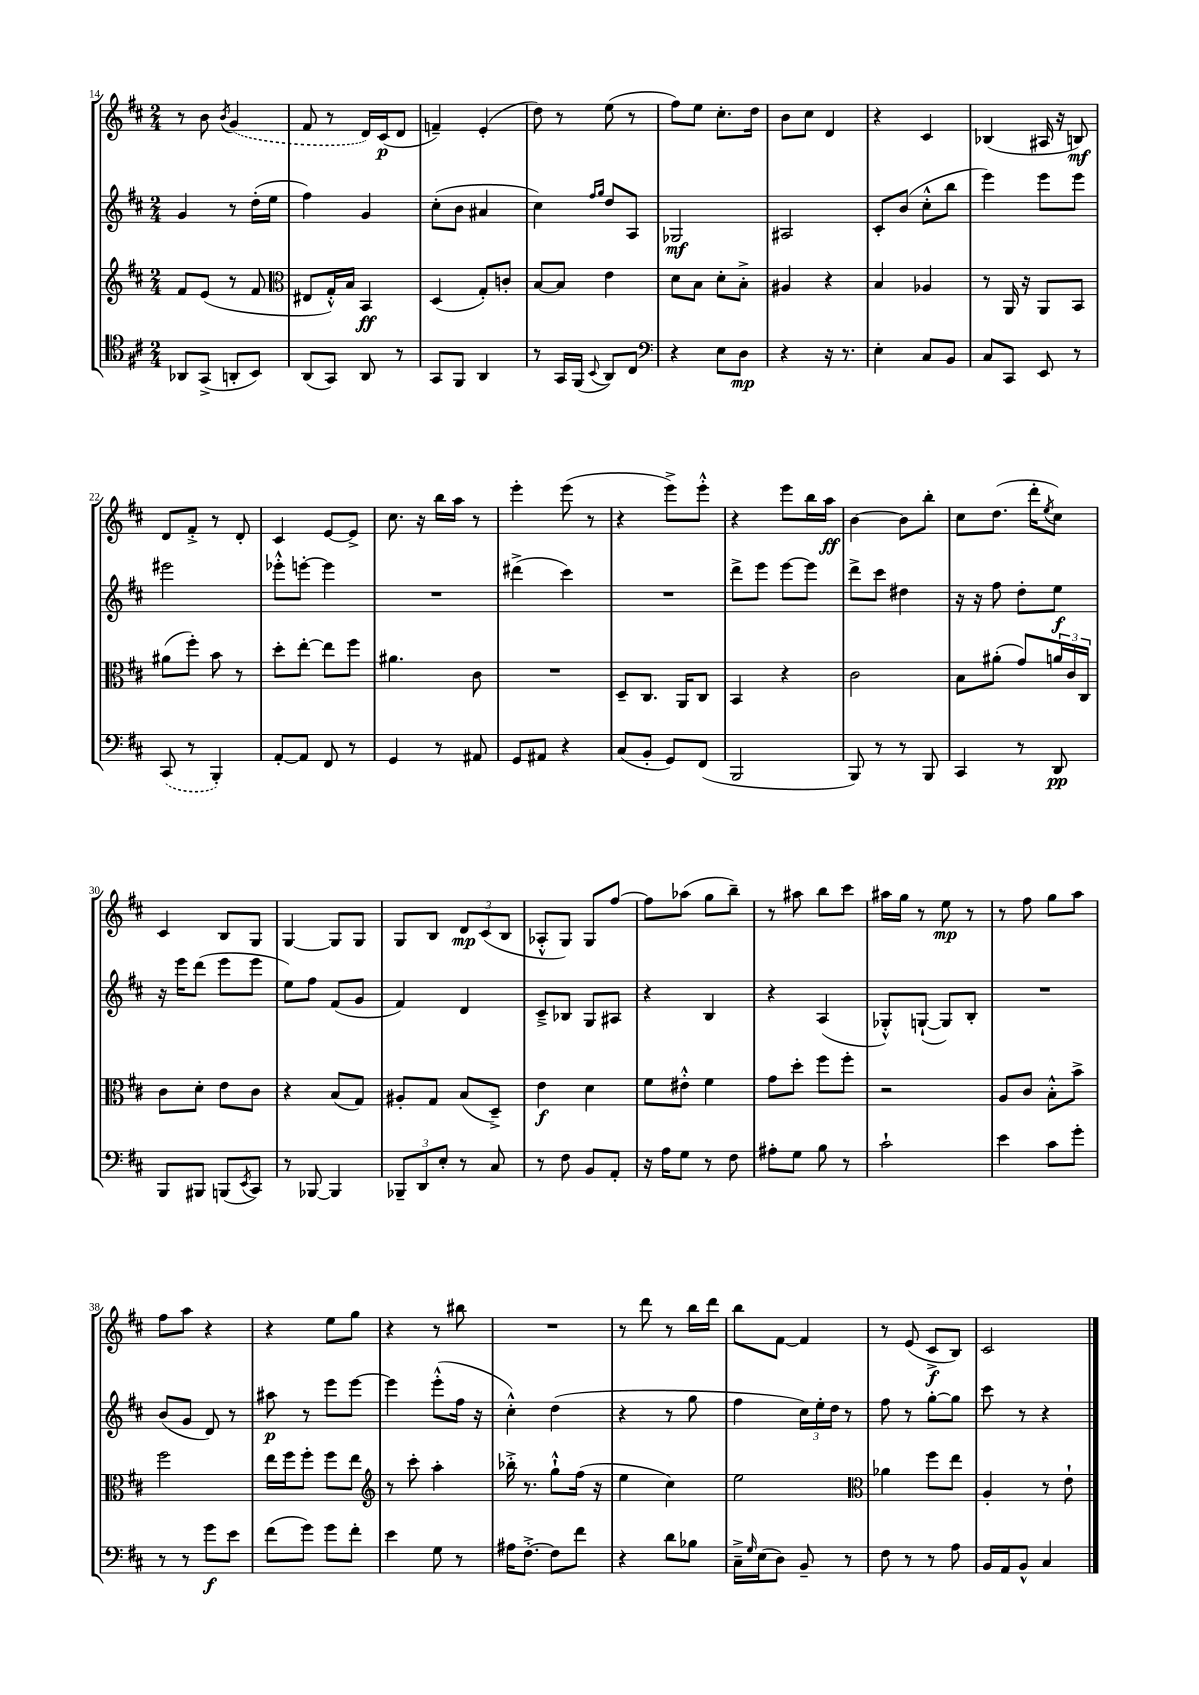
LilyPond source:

<<
\new StaffGroup <<
\new Staff = "s0" {
    \clef treble \key d \major \numericTimeSignature \time 2/4
    r8 b'8 \acciaccatura { b'8 } \once \slurDashed g'4( |
    fis'8 r8 d'16) cis'16\p( d'8 |
    f'4--) e'4-.( |
    d''8) r8 e''8( r8 |
    fis''8) e''8 cis''8.-. d''16 |
    b'8 cis''8 d'4 |
    r4 cis'4 |
    bes4( ais16 r16 b8\mf) |
    d'8 fis'8-.-> r8 d'8-. |
    cis'4 e'8~ e'8-> |
    cis''8. r16 b''16 a''16 r8 |
    e'''4-. e'''8( r8 |
    r4 e'''8->) e'''8-.-^ |
    r4 e'''8 b''16 a''16\ff |
    b'4~ b'8 b''8-. |
    cis''8 d''8.( d'''16-. \acciaccatura { e''8 } cis''8) |
    cis'4 b8 g8 |
    g4~ g8 g8 |
    g8 b8 \tuplet 3/2 { d'8\mp cis'8( b8 } |
    aes8-.-^ g8) g8 fis''8~ |
    fis''8 aes''8( g''8 b''8--) |
    r8 ais''8 b''8 cis'''8 |
    ais''16 g''16 r8 e''8\mp r8 |
    r8 fis''8 g''8 a''8 |
    fis''8 a''8 r4 |
    r4 e''8 g''8 |
    r4 r8 bis''8 |
    R2 |
    r8 d'''8 r8 b''16 d'''16 |
    b''8 fis'8~ fis'4 |
    r8 e'8( cis'8->\f b8) |
    cis'2 \bar "|." |
}
\new Staff = "s1" {
    \clef treble \key d \major \numericTimeSignature \time 2/4
    g'4 r8 d''16-.( e''16 |
    fis''4) g'4 |
    cis''8-.( b'8 ais'4 |
    cis''4) \grace { fis''16 g''16 } d''8 a8 |
    ges2\mf |
    ais2 |
    cis'8-. b'8( cis''8-.-^ b''8 |
    e'''4) e'''8 e'''8 |
    eis'''2 |
    ees'''8-.-^ e'''8~-. e'''4 |
    R2 |
    dis'''4->( cis'''4) |
    R2 |
    d'''8-> e'''8 e'''8~ e'''8 |
    d'''8-> cis'''8 dis''4 |
    r16 r16 fis''8 d''8-. e''8\f |
    r16 e'''16 d'''8( e'''8 e'''8 |
    e''8) fis''8 fis'8( g'8 |
    fis'4) d'4 |
    cis'8---> bes8 g8 ais8 |
    r4 b4 |
    r4 a4( |
    ges8-.-^) g8~-!( g8) b8-. |
    R2 |
    b'8( g'8 d'8) r8 |
    ais''8\p r8 e'''8 e'''8~ |
    e'''4 e'''8-.-^( fis''16 r16 |
    cis''4-.-^) d''4( |
    r4 r8 g''8 |
    fis''4 \tuplet 3/2 { cis''16) e''16-. d''16 } r8 |
    fis''8 r8 g''8~-. g''8 |
    cis'''8 r8 r4 \bar "|." |
}
\new Staff = "s2" {
    \clef treble \key d \major \numericTimeSignature \time 2/4
    fis'8 e'8( r8 fis'8 |
    \clef alto eis8 g16-.-^) b16 b,4\ff |
    d4( g8-.) c'8-. |
    b8~ b8 e'4 |
    d'8 b8 d'8-. b8-.-> |
    ais4 r4 |
    b4 aes4 |
    r8 a,16 r16 a,8 b,8 |
    ais'8( fis''8-.) b'8 r8 |
    d''8-. e''8~-. e''8 fis''8 |
    ais'4. cis'8 |
    R2 |
    d8-- cis8. a,16 cis8 |
    b,4 r4 |
    cis'2 |
    b8 ais'8-.( g'8) \tuplet 3/2 { a'16 cis'16 cis16 } |
    cis'8 d'8-. e'8 cis'8 |
    r4 b8( g8) |
    ais8-. g8 b8( d8--->) |
    e'4\f d'4 |
    fis'8 eis'8-.-^ fis'4 |
    g'8 d''8-. fis''8 fis''8-. |
    r2 |
    a8 cis'8 b8-.-^ b'8-> |
    fis''2 |
    e''16 fis''16 fis''8-. fis''8 e''8 |
    \clef treble r8 cis'''8-. a''4-. |
    bes''16-.-> r8. g''8-!-^ fis''16( r16 |
    e''4 cis''4) |
    e''2 |
    \clef alto aes'4 fis''8 e''8 |
    a4-. r8 e'8-! \bar "|." |
}
\new Staff = "s3" {
    \clef tenor \key d \major \numericTimeSignature \time 2/4
    aes,8 g,8->( a,8-. b,8) |
    a,8( g,8) a,8 r8 |
    g,8 fis,8 a,4 |
    r8 g,16 fis,16( \appoggiatura { b,8 } a,8) cis8 |
    \clef bass r4 e8 d8\mp |
    r4 r16 r8. |
    e4-. cis8 b,8 |
    cis8 cis,8 e,8 r8 |
    \once \slurDashed cis,8( r8 b,,4-.) |
    a,8~-. a,8 fis,8 r8 |
    g,4 r8 ais,8 |
    g,8 ais,8 r4 |
    cis8( b,8-. g,8) fis,8( |
    b,,2 |
    b,,8) r8 r8 b,,8 |
    cis,4 r8 d,8\pp |
    b,,8 bis,,8 b,,8( \acciaccatura { e,8 } cis,8) |
    r8 bes,,8~ bes,,4 |
    \tuplet 3/2 { bes,,8-- d,8 e8-. } r8 cis8 |
    r8 fis8 b,8 a,8-. |
    r16 a16 g8 r8 fis8 |
    ais8-. g8 b8 r8 |
    cis'2-! |
    e'4 cis'8 g'8-. |
    r8 r8 g'8\f e'8 |
    fis'8( g'8) g'8 fis'8-. |
    e'4 g8 r8 |
    ais16 fis8.~-.-> fis8 fis'8 |
    r4 d'8 bes8 |
    cis16---> \grace { g16 } e16( d8) b,8-- r8 |
    fis8 r8 r8 a8 |
    b,16 a,16 b,8-^ cis4 \bar "|." |
}
>>
>>
\layout { \context { \Score currentBarNumber = #14 } }
